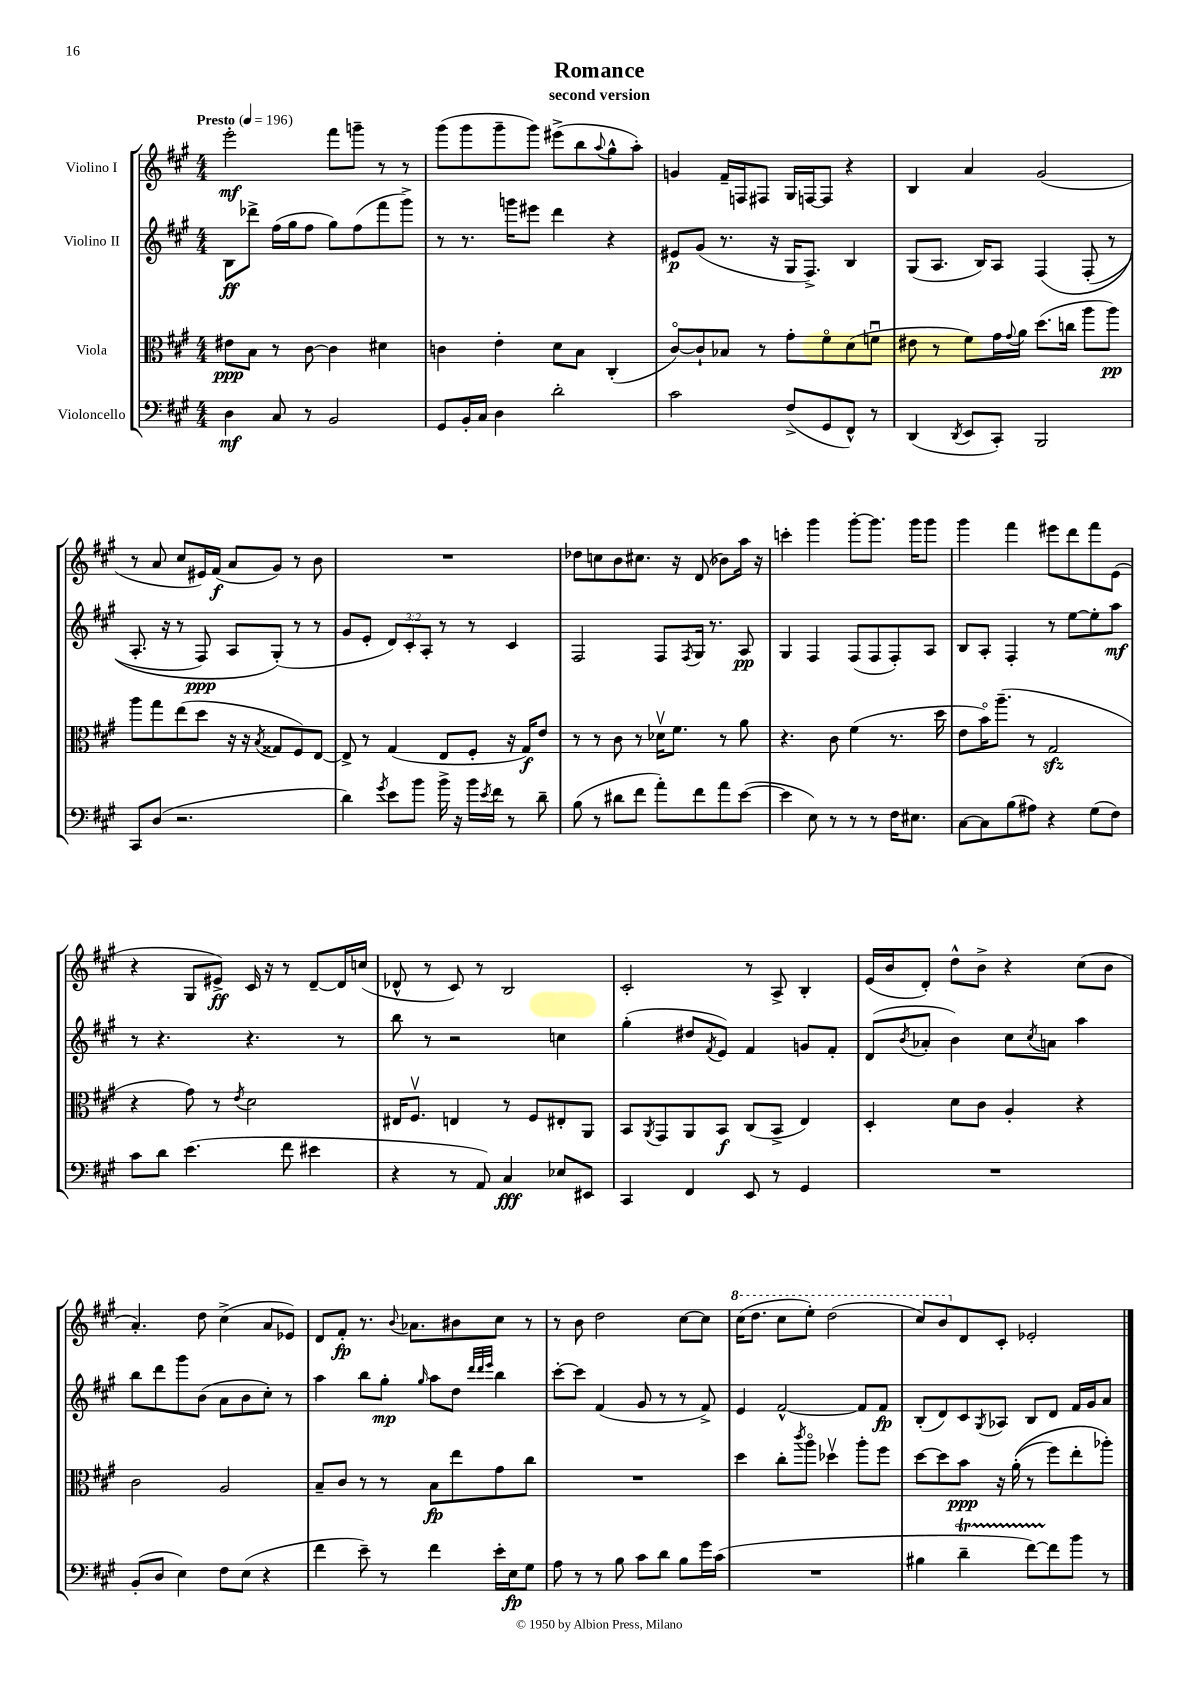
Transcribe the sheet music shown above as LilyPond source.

\header { title = "Romance" subtitle = "second version" }
<<
\new StaffGroup <<
\new Staff = "s0" \with { instrumentName = "Violino I" } {
    \clef treble \key a \major \numericTimeSignature \time 4/4 \tempo "Presto" 4 = 196
    e'''2-.\mf fis'''8 g'''8-- r8 r8 |
    gis'''8( gis'''8 gis'''8-- gis'''8) eis'''8->( b''8 \appoggiatura { a''8 } gis''8-^ a''8-.) |
    g'4 fis'16-- f16 fis8 gis16 f16~ f8 r4 |
    b4 a'4 gis'2( |
    r8 a'8 cis''8 eis'16) fis'16\f( a'8 gis'8) r8 b'8 |
    R1 |
    des''8 c''8 b'8 cis''8. r16 d'8( bes'8) a''16 r16 |
    c'''4-. gis'''4 gis'''8~-. gis'''8. gis'''16 gis'''8 |
    gis'''4 fis'''4 eis'''8 d'''8 fis'''8 e'8( |
    r4 gis8 eis'8->\ff) cis'16 r16 r8 d'8~-- d'16 c''16( |
    des'8-^ r8 cis'8) r8 b2 |
    cis'2-. r8 a8-> b4-. |
    e'16( b'16 d'8-.) d''8-^ b'8-> r4 cis''8( b'8 |
    a'4.-.) d''8 cis''4->( a'8 ees'8) |
    d'8 fis'8-.\fp r8. \appoggiatura { b'8 } aes'8. bis'8 cis''8 r8 |
    r8 b'8 d''2 cis''8~ cis''8 |
    \ottava #1 cis'''16( d'''8. cis'''8 e'''8-.) d'''2( |
    cis'''8) b''8 \ottava #0 d'8 cis'8-. ees'2-. \bar "|." |
}
\new Staff = "s1" \with { instrumentName = "Violino II" } {
    \clef treble \key a \major \numericTimeSignature \time 4/4 \override Staff.TupletNumber.text = #tuplet-number::calc-fraction-text
    b8\ff des'''8-> fis''16( gis''16 fis''8 gis''8) fis''8( fis'''8 gis'''8->) |
    r8 r8. g'''16 eis'''8 d'''4 r4 |
    eis'8\p gis'8( r8. r16 gis16 fis8.->) b4 |
    gis8( a8. b16) a8 fis4\( fis8-.( r8 |
    a8.-. r16 r8 fis8\ppp) a8 gis8-.(\) r8 r8 |
    gis'8 e'8-. \tuplet 3/2 { d'8) cis'8-. a8-. } r8 r8 cis'4 |
    fis2 fis8 \acciaccatura { fis8 } gis16 r8. a8\pp |
    gis4 fis4 fis8( fis8 fis8-.) a8 |
    b8 a8-. fis4-. r8 e''8~ e''8-. a''8\mf |
    r8 r4. r4. r8 |
    b''8 r8 r2 c''4 |
    gis''4-.( dis''8 \acciaccatura { fis'8 } e'8) fis'4 g'8 fis'8-. |
    d'8( \acciaccatura { b'8 } aes'8-. b'4) cis''8 \acciaccatura { cis''8 } a'8 a''4 |
    b''8 d'''8 gis'''8 b'8( a'8 b'8 cis''8-.) r8 |
    a''4 b''8 gis''8-.\mp \grace { gis''16 } a''8 d''8 \grace { d'''32 d'''32 e'''32 } b''4 |
    cis'''8~-. cis'''8 fis'4( gis'8 r8 r8 fis'8->) |
    e'4 fis'2~-^ fis'8 fis'8\fp |
    b8-.( d'8) cis'8 \acciaccatura { gis8 } aes8 b8 d'8 fis'16 gis'16 a'8 \bar "|." |
}
\new Staff = "s2" \with { instrumentName = "Viola" } {
    \clef alto \key a \major \numericTimeSignature \time 4/4
    eis'8\ppp b8 r8 cis'8~ cis'4 dis'4 |
    c'4 e'4-. d'8 b8 cis4-.( |
    cis'8~\flageolet) cis'8-! bes8 r8 gis'8-. fis'8\flageolet d'8( f'8\downbow |
    eis'8 r8 fis'8) gis'16 \appoggiatura { gis'8 } a'16 d''8.( c''16 a''8 a''8\pp) |
    a''8 gis''8 e''8( d''8 r16 r16 \acciaccatura { b8 } gisis8 fis8) e8~ |
    e8-> r8 gis4( e8 fis8-. r16 gis16\f) e'8 |
    r8 r8 cis'8 r8 des'16\upbow fis'8. r8 a'8 |
    r4. cis'8 fis'4( r8. d''16 |
    e'8 b'16\flageolet) a''8.--( r8 gis2\sfz |
    r4 gis'8) r8 \acciaccatura { e'8 } d'2 |
    eis16 fis8.\upbow e4 r8 fis8 eis8-. a,8 |
    b,8 \acciaccatura { a,8 } gis,8 a,8 b,8\f cis8( b,8-> e4) |
    d4-. d'8 cis'8 a4-. r4 |
    cis'2 a2 |
    b8-- cis'8 r8 r8 b8\fp e''8 gis'8 cis''8 |
    R1 |
    d''4 cis''8-. \acciaccatura { cis'''8 } a''8\flageolet des''4\upbow a''8-. fis''8 |
    d''8~ d''8 b'8\ppp r16 a'16-.(\( r8 fis''8) e''8-. aes''8-.\) \bar "|." |
}
\new Staff = "s3" \with { instrumentName = "Violoncello" } {
    \clef bass \key a \major \numericTimeSignature \time 4/4
    d4\mf cis8 r8 b,2 |
    gis,8 b,16-. cis16 d4 d'2-. |
    cis'2 fis8->( gis,8 fis,8-^) r8 |
    d,4( \acciaccatura { d,8 } e,8 cis,8-.) b,,2 |
    cis,8 d8( r2. |
    d'4) \acciaccatura { gis'8 } e'8 b'8 b'16-> r16 b'16 \acciaccatura { e'8 } fis'16 r8 d'8-- |
    b8( r8 dis'8 fis'8 a'8-.) fis'8 a'8 e'8~( |
    e'4 e8) r8 r8 r8 fis16 eis8. |
    cis8~ cis8 b8( ais8) r4 gis8( fis8) |
    cis'8 d'8 e'4.( fis'8 eis'4 |
    r4 r8 a,8) cis4\fff ees8 eis,8 |
    cis,4 fis,4 e,8 r8 gis,4 |
    R1 |
    b,8-.( d8 e4) fis8 e8( r4 |
    fis'4 e'8--) r8 fis'4 e'16-. e16\fp gis8 |
    a8 r8 r8 b8 cis'8 d'8 b8 gis'16 cis'16( |
    R1 |
    bis4 d'4--\startTrillSpan fis'8~) fis'8\stopTrillSpan b'8 r8 \bar "|." |
}
>>
>>
\layout { \context { \Score \remove "Bar_number_engraver" } }
